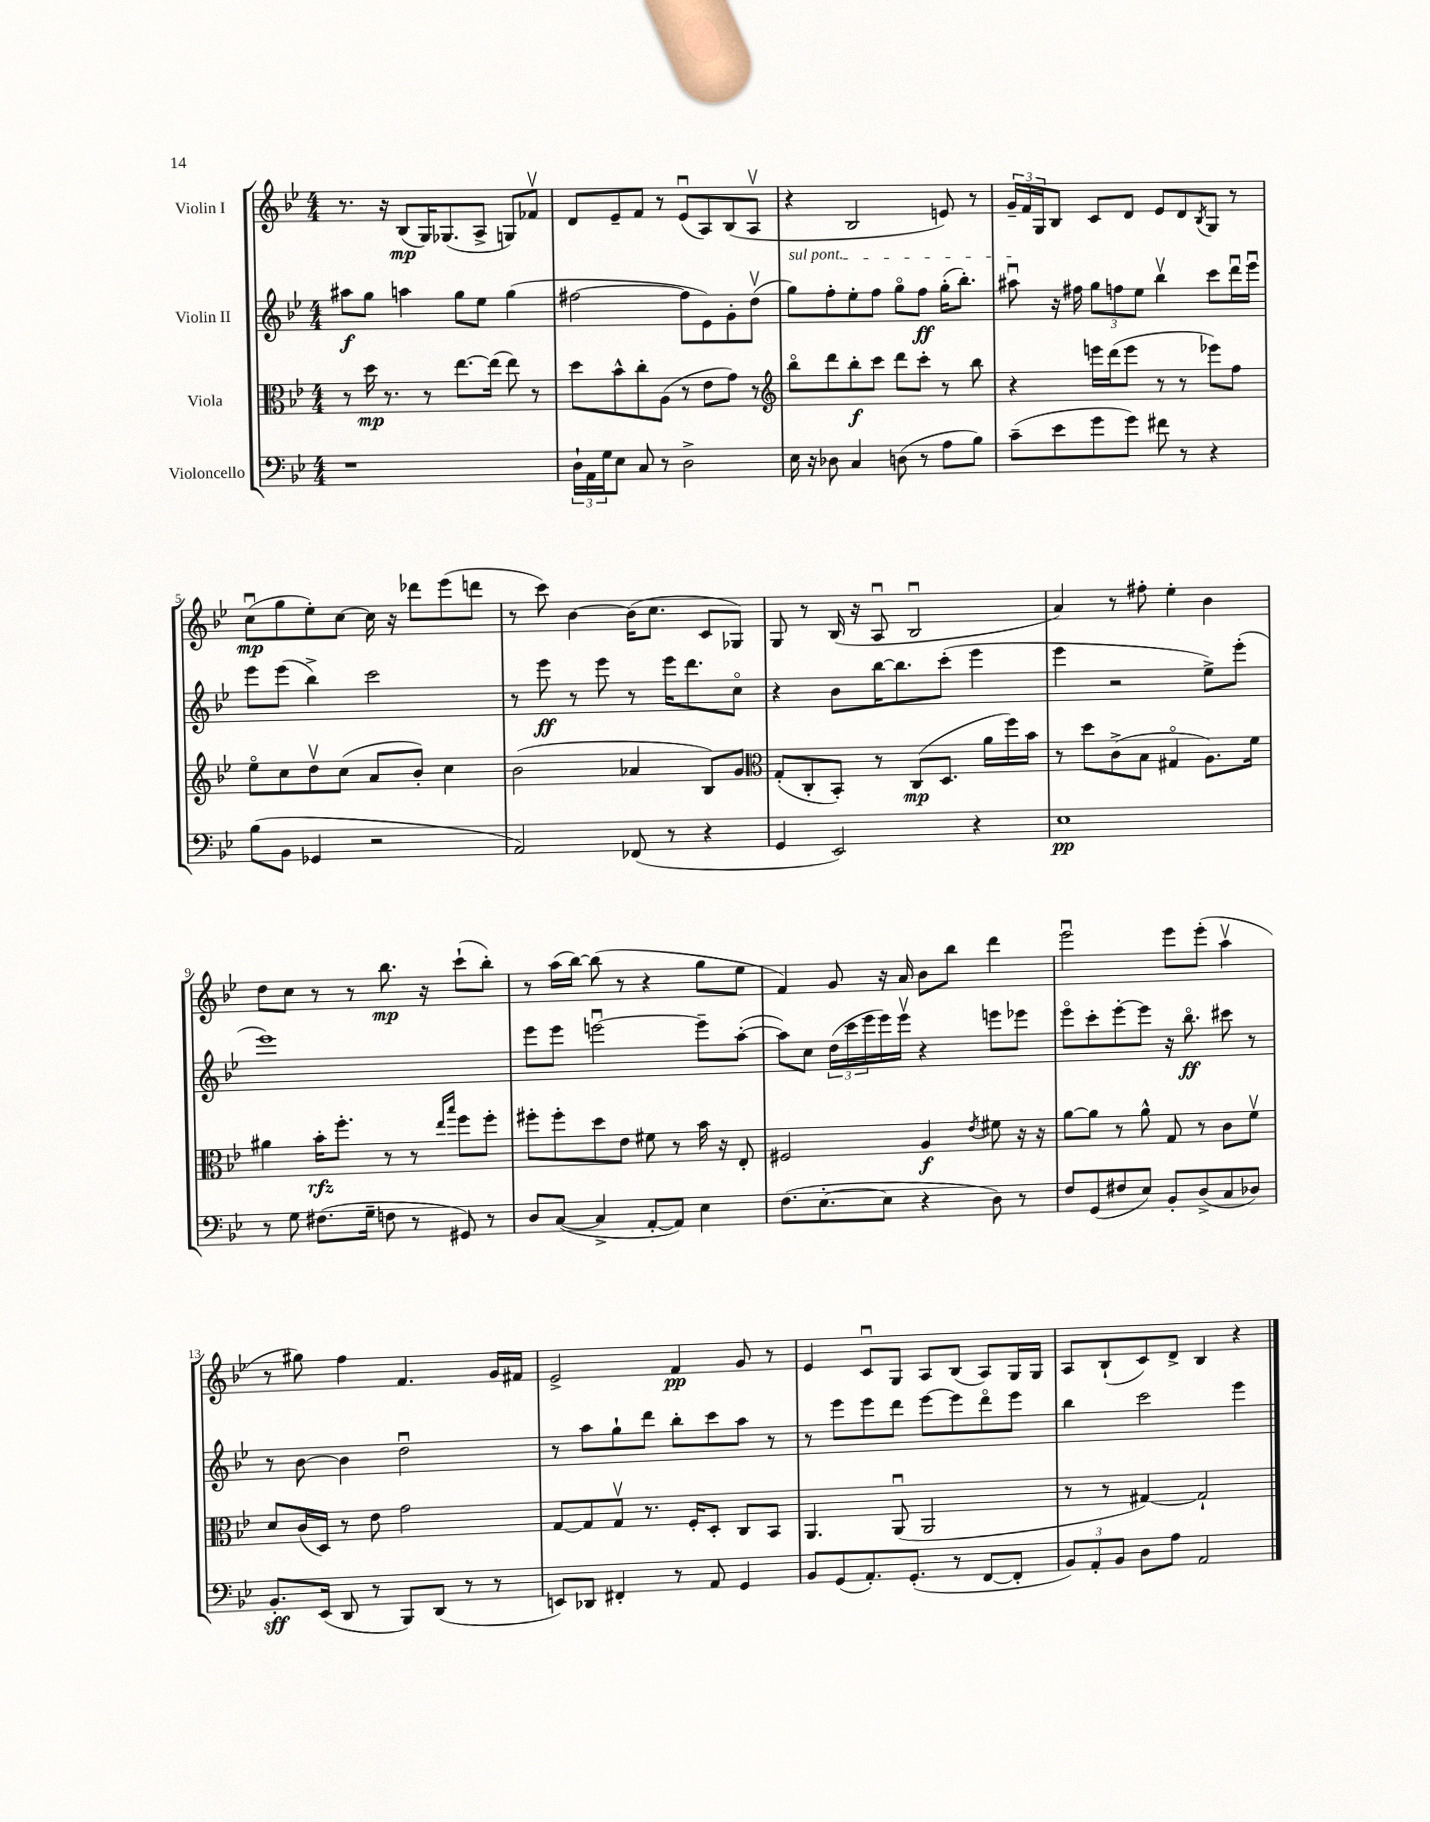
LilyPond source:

<<
\new StaffGroup <<
\new Staff = "s0" \with { instrumentName = "Violin I" } {
    \clef treble \key bes \major \numericTimeSignature \time 4/4
    r8. r16 bes8\mp( g16) ges8.( a8-> g8) fes'8\upbow |
    d'8 ees'8-- f'8 r8 ees'8\downbow( a8) bes8( a8\upbow |
    r4 bes2 e'8) r8 |
    \tuplet 3/2 { g'16-- f'16 g16 } bes8 c'8 d'8 ees'8 d'8 \acciaccatura { bes8 } g8 r8 |
    c''8\downbow\mp( g''8 ees''8-.) c''8~ c''16 r16 des'''8 ees'''8( d'''8 |
    r8 c'''8) bes'4~ bes'16( c''8. c'8 ges8) |
    g8 r8 bes16( r16 a8\downbow bes2\downbow |
    a'4) r8 fis''8-. ees''4-. bes'4 |
    d''8 c''8 r8 r8 bes''8.\mp r16 c'''8-!( bes''8-.) |
    r8 a''16( bes''16~) bes''8( r8 r4 g''8 ees''8 |
    f'4) g'8 r16 a'16 bes'8 bes''8 d'''4 |
    ees'''2\downbow ees'''8 ees'''8-.( a''4\upbow |
    r8 gis''8) f''4 f'4. g'16 fis'16 |
    ees'2-> f'4\pp g'8 r8 |
    ees'4 c'8\downbow g8 a8 bes8( a8) g16 g16 |
    a8 bes8-!( c'8) d'8-> bes4 r4 \bar "|." |
}
\new Staff = "s1" \with { instrumentName = "Violin II" } {
    \clef treble \key bes \major \numericTimeSignature \time 4/4
    ais''8\f g''8 a''4 g''8 ees''8 g''4( |
    fis''2~ fis''8 ees'8) g'8-. d''8\upbow( |
    \once \override TextSpanner.bound-details.left.text = \markup { \italic "sul pont." } g''8\startTextSpan) f''8-. ees''8-. f''8 g''8\flageolet f''8\ff g''16-.( bes''8.-.) |
    ais''8\downbow\stopTextSpan r16 fis''16 \tuplet 3/2 { g''8 f''8 ees''8 } bes''4\upbow c'''8 d'''16\downbow ees'''16\downbow |
    ees'''8 ees'''8( bes''4->) c'''2 |
    r8 ees'''8\ff r8 ees'''8 r8 ees'''16 d'''8. c''8\flageolet |
    r4 bes'8 bes''16~ bes''8. c'''8-.( ees'''4 |
    ees'''4 r2 ees''8->) ees'''8-.( |
    ees'''1) |
    ees'''8 ees'''8 e'''2~\downbow e'''8-- a''8~-.( |
    a''8) c''8 \tuplet 3/2 { d''16( c'''16 ees'''16 } ees'''16) ees'''16\upbow r4 e'''8 ees'''8 |
    ees'''8\flageolet c'''8-. ees'''8~-. ees'''8 r16 bes''8.\flageolet\ff cis'''8 r8 |
    r8 bes'8~ bes'4 d''2\downbow |
    r8 a''8 g''8-! d'''8 bes''8-. c'''8 a''8 r8 |
    r8 ees'''8 ees'''8 d'''8 ees'''8~ ees'''8 d'''8\flageolet ees'''8 |
    bes''4 c'''2 ees'''4 \bar "|." |
}
\new Staff = "s2" \with { instrumentName = "Viola" } {
    \clef alto \key bes \major \numericTimeSignature \time 4/4
    r8 d''16\mp r8. r8 ees''8.~ ees''16( ees''8) r8 |
    d''8 bes'8-^ c''8-. a8( r8 ees'8 g'8) r8 |
    \clef treble bes''8\flageolet d'''8 bes''8-.\f c'''8 d'''8 c'''8-. r8 bes''8 |
    r4 e'''16 d'''16( e'''8 r8 r8 ees'''8) f''8 |
    ees''8\flageolet c''8 d''8\upbow c''8( a'8 bes'8-.) c''4 |
    bes'2( aes'4 bes8) g'8 |
    \clef alto g8-.( c8-. bes,8-.) r8 c8\mp( d8. a'16 f''16) bes'16 |
    r8 d''8 c'8->( bes8 gis4\flageolet a8.) f'16 |
    ais'4 bes'16-.\rfz f''8.-. r8 r8 \grace { ees''16 bes''16 } f''8 f''8-. |
    fis''8-. fis''8-. d''8 ees'8 fis'8 r8 bes'16 r16 ees8-. |
    fis2 a4\f \acciaccatura { ees'8 } fis'8 r16 r16 |
    a'8~ a'8 r8 a'8-^ g8 r8 c'8 f'8\upbow |
    d'8 c'16( d16) r8 ees'8 g'2 |
    g8~ g8 g8\upbow r8. f16-. d8-. c8 bes,8 |
    a,4. a,8\downbow( a,2 |
    r8 r8 gis4~) gis2-! \bar "|." |
}
\new Staff = "s3" \with { instrumentName = "Violoncello" } {
    \clef bass \key bes \major \numericTimeSignature \time 4/4
    r1 |
    \tuplet 3/2 { d16-! a,16 g16 } ees8 c8 r8 d2-> |
    ees16 r16 des8 c4 d8( r8 a8 bes8) |
    c'8--( ees'8 g'8 g'8) fis'8 r8 r4 |
    bes8( bes,8 ges,4 r2 |
    a,2) fes,8( r8 r4 |
    g,4 ees,2) r4 |
    ees1\pp |
    r8 g8 fis8.( g16-- f8 r8 gis,8) r8 |
    d8 c8~( c4-> a,8~-. a,8) ees4 |
    f8.( ees8.~-. ees8 r4 d8) r8 |
    f8 g,8( fis8 ees8) bes,8-. d8->( c8 des8) |
    bes,8.-.\sff ees,16( d,8 r8 bes,,8) d,8( r8 r8 |
    e,8) des,8 fis,4-. r8 a,8 g,4 |
    bes,8 g,8( a,8.-.) g,8.-.( r8 f,8~ f,8-. |
    \tuplet 3/2 { bes,8) a,8-. bes,8 } d8 a8 a,2 \bar "|." |
}
>>
>>
